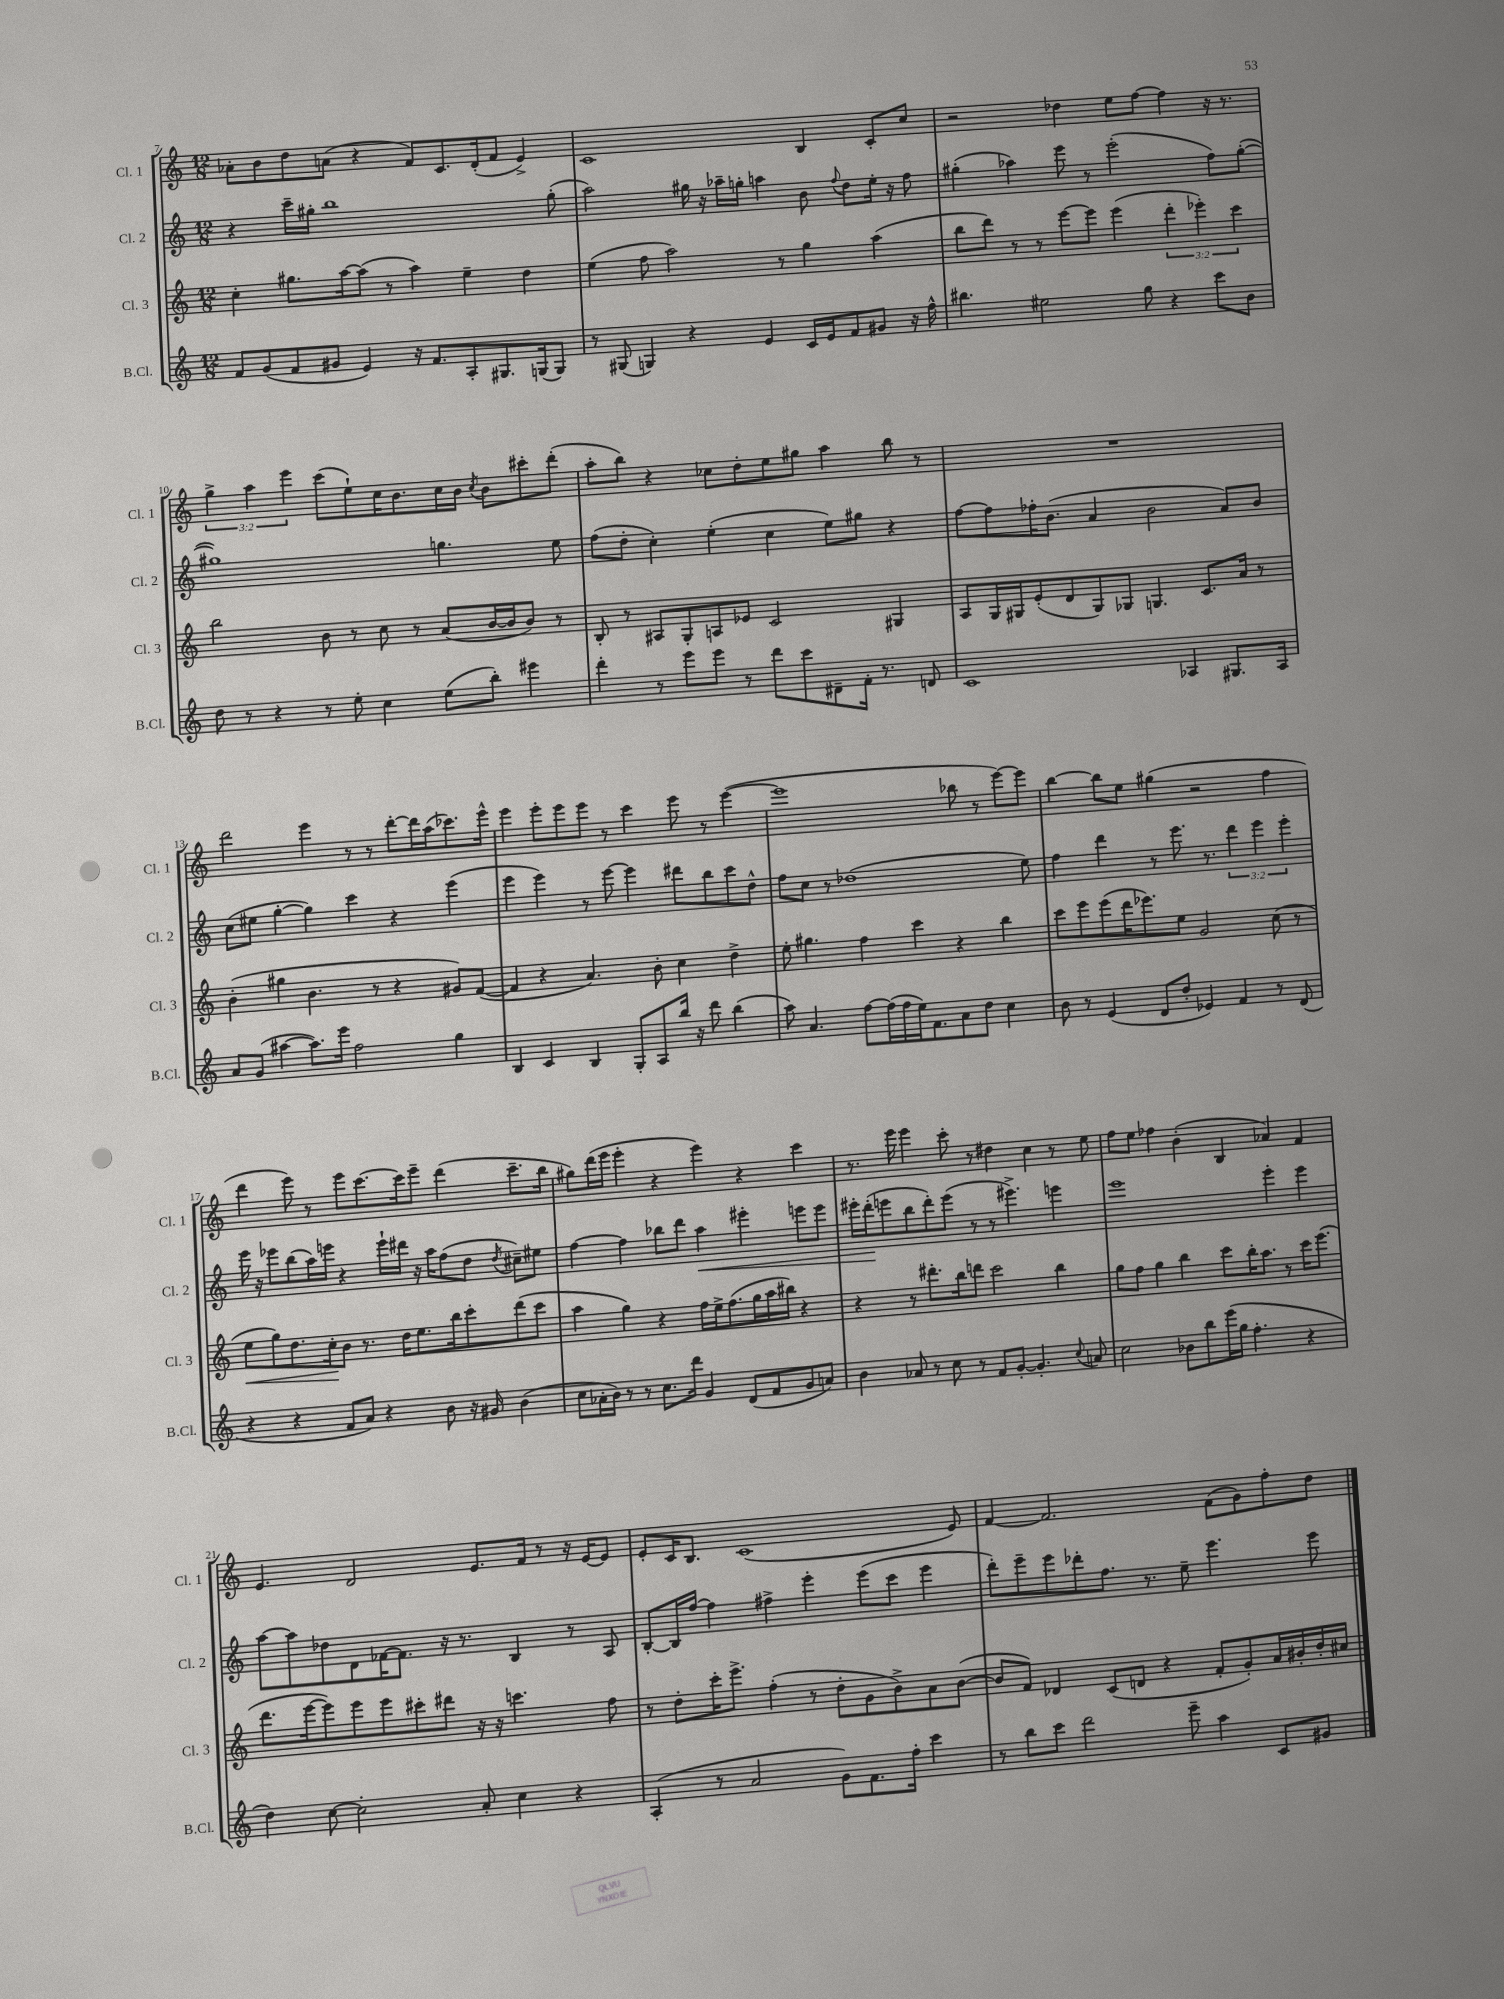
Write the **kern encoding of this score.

**kern	**kern	**dynam	**kern	**dynam	**kern
*part4	*part3	*part3	*part2	*part2	*part1
*staff4	*staff3	*staff3	*staff2	*staff2	*staff1
*I"B.Cl.	*I"Cl. 3	*	*I"Cl. 2	*	*I"Cl. 1
*I'B.Cl.	*I'Cl. 3	*	*I'Cl. 2	*	*I'Cl. 1
*clefG2	*clefG2	*	*clefG2	*	*clefG2
*k[]	*k[]	*	*k[]	*	*k[]
*M12/8	*M12/8	*	*M12/8	*	*M12/8
=7	=7	=7	=7	=7	=7
8f/L	4cc'\	.	4r	.	8a-X'\L
(8g/	.	.	.	.	8b\
8f/	8.gg#X\L	.	16ccc~\LL	.	8dd\
.	.	.	16gg#X'\JJ	.	.
8g#X/J	.	.	1bb	.	(8an\J
.	[16aa\k	.	.	.	.
4e/)	(8aa\J]	.	.	.	4r
.	8r	.	.	.	.
16r	4aa\)	.	.	.	8f/L)
8.f/L	.	.	.	.	.
.	.	.	.	.	8.c/
8A'/	4ee~\	.	.	.	.
.	.	.	.	.	(16d'/k
8.G#X/	.	.	.	.	8f/J
.	4dd\	.	.	.	4e^/)
(16Gn/k	.	.	.	.	.
8G/J)	.	.	(8gg#'\	.	.
=8	=8	=8	=8	=8	=8
8r	(4ee\	.	2aa\)	.	1c
(8G#X/	.	.	.	.	.
4Gn/)	8ff\	.	.	.	.
.	2aa\)	.	.	.	.
4r	.	.	16gg#X\	.	.
.	.	.	16r	.	.
.	.	.	16aa-X~\LL	.	.
.	.	.	16ggn'\JJ	.	.
4e/	.	.	4aan\	.	.
.	8r	.	.	.	.
16c/LL	4gg\	.	8b\	.	4B/
16e/J	.	.	.	.	.
.	.	.	8qqff/	.	.
8f/	.	.	8dd\L	.	.
8g#X/J	(4aa\	.	16ee'\Jk	.	8c'/L
.	.	.	16r	.	.
16r	.	.	8ff\	.	8cc/J
16ff^^\	.	.	.	.	.
=9	=9	=9	=9	=9	=9
4.bb#X\	8bb\L	.	(4gg#X'\	.	2r
.	8ddd\J)	.	.	.	.
.	8r	.	4aa-X\)	.	.
2ee#X\	8r	.	.	.	.
.	[8eee\L	.	8eee\	.	4dd-X\
.	8eee\J]	.	8r	.	.
.	(4eee\	.	(2eee'\	.	8ee\L
8gg\	.	.	.	.	[8ff\J
4r	6ddd'\	.	.	.	4ff\]
.	6eee-X'\)	.	.	.	.
8ccc\L	.	.	8ff\L)	.	16r
.	.	.	.	.	8.r
.	6ccc\	.	.	.	.
8b\J	.	.	([8gg#'\J	.	.
!!LO:LB:g=z
=10	=10	=10	=10	=10	=10
8dd\	2bb\	.	1gg#X])	.	6gg^\
8r	.	.	.	.	.
.	.	.	.	.	6aa\
4r	.	.	.	.	.
.	.	.	.	.	6eee\
8r	8b\	.	.	.	(8ccc\L
8ee'\	8r	.	.	.	8ee`\)
4cc\	8cc\	.	.	.	16cc\K
.	.	.	.	.	8.b\
.	8r	.	.	.	.
(8ee\L	(8a/L	.	4.ggn\	.	16cc\L
.	.	.	.	.	16b\JJ
.	.	.	.	.	8qcc/
8bb'\J)	[16b/L	.	.	.	8b\L
.	16b/J]	.	.	.	.
4eee#X\	8b/J)	.	.	.	8ccc#X'\
.	8r	.	8ee\	.	(8ddd'\J
=11	=11	=11	=11	=11	=11
4ddd'\	8B'/	.	(8ff\L	.	8aa'\L
.	8r	.	8dd'\J	.	8bb\J)
8r	8A#X/L	.	4cc'\)	.	4r
8eee\L	8G'/	.	.	.	.
8eee\J	8An/	.	(4ee'\	.	8cc-X\L
8r	8e-X/J	.	.	.	8dd'\
8ddd\L	2c/	.	4cc\	.	8ee\
8ccc\	.	.	.	.	8gg#X\J
8d#X~\	.	.	8ee\L)	.	4aa\
16f'\Jk	.	.	8gg#X\J	.	.
8.r	.	.	.	.	.
.	4G#X/	.	4r	.	8bb\
8dn/	.	.	.	.	8r
=12	=12	=12	=12	=12	=12
1c	8A/L	.	[8ff\L	.	1.r
.	16G/L	.	8ff\]	.	.
.	16G#X/J	.	.	.	.
.	(8e'/	.	16ff-X'\K	.	.
.	.	.	(8.b\J	.	.
.	8d/	.	.	.	.
.	8G#/)	.	4a/	.	.
.	8G-X/J	.	.	.	.
.	4.Gn/	.	2b\	.	.
4A-X/	.	.	.	.	.
.	8.c/L	.	.	.	.
8.G#X/L	.	.	8a/L)	.	.
.	16a/Jk	.	.	.	.
.	8r	.	8b/J	.	.
16A-/Jk	.	.	.	.	.
!!LO:LB:g=z
=13	=13	=13	=13	=13	=13
8a/L	(4b'\	.	(8cc\L	.	2ddd\
(8g/J	.	.	8ee#X\J	.	.
[4aa#X\	4gg#X\	.	[4gg'\	.	.
8.aa#\L])	4.b\	.	4gg\])	.	4eee\
16eee\Jk	.	.	.	.	.
2ff\	.	.	4ccc\	.	8r
.	8r	.	.	.	8r
.	4r	.	4r	.	[8ddd'\L
.	.	.	.	.	16ddd\L]
.	.	.	.	.	(16aa\J
4gg\	8g#X/L)	.	(4eee\	.	8.ccc-X\)
.	([8f/J	.	.	.	.
.	.	.	.	.	16eee^^\Jk
=14	=14	=14	=14	=14	=14
4B/	4f/]	.	4eee\	.	4eee\
4c/	4r	.	4eee\)	.	8eee'\L
.	.	.	.	.	8eee\
4B/	4.a/)	.	8r	.	8eee\J
.	.	.	[8eee\	.	8r
8G'/L	.	.	4eee\]	.	4ccc\
8A/	8b'\	.	.	.	.
16bb/Jk	4cc\	.	8ddd#X\L	.	8eee\
16r	.	.	.	.	.
8ddd\	.	.	8bb\	.	8r
(4bb\	4dd^\	.	8ccc\	.	([4eee\
.	.	.	8dd^^\J	.	.
=15	=15	=15	=15	=15	=15
8aa\)	8ee'\	.	8ff\L	.	1eee]
4.a/	4.gg#X\	.	8cc\J	.	.
.	.	.	8r	.	.
.	.	.	(1dd-X	.	.
[8ff\L	4ff\	.	.	.	.
(16ff\L]	.	.	.	.	.
16ff\	.	.	.	.	.
16ee\J)	4ccc\	.	.	.	.
8.f\	.	.	.	.	.
8a\	4r	.	.	.	8bb-X\
8dd\J	.	.	.	.	8r
4cc\	4bb\	.	.	.	[8eee\L)
.	.	.	8ee\)	.	8eee\J]
=16	=16	=16	=16	=16	=16
8b\	8ccc\L	.	4ff\	.	[4bb\
8r	8eee\	.	.	.	.
(4e/	(8eee\	.	4ddd\	.	8bb\L]
.	16ddd\K	.	.	.	8ee\J
.	8.eee-X\)	.	.	.	.
8d/L	.	.	8r	.	(4gg#X\
8dd'/J	8ee\J	.	8.eee\	.	.
4e-X/)	2g/	.	.	.	2r
.	.	.	8.r	.	.
4f/	.	.	6ddd\	.	.
.	.	.	6eee\	.	.
8r	(8cc\	.	.	.	4ff\
.	.	.	6eee'\	.	.
(8d/	8r	.	.	.	.
!!LO:LB:g=z
=17	=17	=17	=17	=17	=17
!	!	!LO:HP:b	!	!	!
4r	8ee\L	<	16eee\	.	4ddd\
.	.	.	16r	.	.
.	8gg\)	.	8eee-X\L	.	.
4r	8.dd\	.	(8bb\	.	8eee\)
.	.	.	16aa\L)	.	8r
.	16cc'\k	.	16eeen\JJ	.	.
8f/L	8b\J	[	4r	.	8eee\L
8a/J)	8.r	.	.	.	[8.ccc\
4r	.	.	16eee`\LL	.	.
.	16dd\KL	.	16ddd#X\JJ	.	16ccc\k]
.	8.ee\	.	16r	.	8eee~\J
.	.	.	16aa\KL	.	.
8b\	.	.	(8ff\	.	(4ddd\
.	16bb\k	.	.	.	.
16r	8ccc'\	.	8dd\J	.	.
16g#X/	.	.	.	.	.
.	.	.	8qdd/	.	.
(4b\	(8ddd\	.	8cc#X~\L)	.	8.ccc~\L
.	8ccc\J	.	8ee#X\J	.	.
.	.	.	.	.	16bb\Jk
=18	=18	=18	=18	=18	=18
8cc\L	4aa\	.	[4ff\	.	8gg#X\L)
16a-X'\L	.	.	.	.	(16ddd\L
16b\JJ)	.	.	.	.	16eee\JJ
8r	4gg\)	.	4ff\]	.	4eee'\
8r	.	.	.	.	.
8.cc\L	4r	.	8bb-X\L	.	4r
.	.	.	8ddd\J	.	.
16ddd\Jk	.	.	.	.	.
!	!	!	!	!LO:HP:b	!
4g/	16ff\LL	.	4aa\	<	4eee\)
.	16ee^\J	.	.	.	.
.	(8.ff\	.	.	.	.
(8d/L	.	.	4eee#X'\	.	4r
.	16gg\L	.	.	.	.
8f/	16aa\	.	.	.	.
.	16bb#X\JJ)	.	.	.	.
8g/	4r	.	8eeen\L	.	4ccc\
8an/J)	.	.	8eee\J	.	.
=19	=19	=19	=19	=19	=19
4b\	4r	.	16eee#X'\LL	.	8.r
.	.	.	(16ddd'\J	.	.
.	.	.	8eeen\	[	.
.	.	.	.	.	16eee\
8a-X/	8r	.	8bb\	.	4eee\
8r	8.ddd#X'\L	.	8ddd'\)	.	.
8cc\	.	.	(8eee\J	.	8ccc'\
.	16bb\k	.	.	.	.
8r	8dddn\J	.	8r	.	8r
8f/L	2ccc\	.	8r	.	4dd#X\
[8g'/J	.	.	4.eee#X^\)	.	.
4.g'/]	.	.	.	.	4cc\
.	4bb\	.	4eeen\	.	8r
8qqcc/	.	.	.	.	.
8an/	.	.	.	.	8ee\
=20	=20	=20	=20	=20	=20
2cc\	8gg\L	.	1eee	.	8ff\L
.	8ff\J	.	.	.	8ee\J
.	4gg\	.	.	.	4ff-X\
8b-X\L	4bb\	.	.	.	(4b'\
8bb\	.	.	.	.	.
(16eee\L	8ccc\L	.	.	.	4B/
16gg\JJ	.	.	.	.	.
4.ff'\	16bb'\K	.	.	.	.
.	8.aa\J	.	.	.	.
.	.	.	4eee'\	.	4a-X/)
.	8r	.	.	.	.
4r	16ccc\KL	.	4eee\	.	4f/
.	(8.eee\J	.	.	.	.
!!LO:LB:g=z
=21	=21	=21	=21	=21	=21
4dd\)	8.ddd\L	.	[8aa\L	.	4.e/
.	.	.	8aa\]	.	.
.	[16eee\k	.	.	.	.
[8cc\	8eee\])	.	8dd-X\	.	.
2cc'\]	8eee\	.	8d\	.	2d/
.	8eee\	.	[16f-X\K	.	.
.	.	.	8.f-\J]	.	.
.	8ccc#X'\	.	.	.	.
.	8ddd#X\J	.	16r	.	.
.	.	.	8.r	.	.
8a'/	16r	.	.	.	8.e/L
.	16r	.	.	.	.
4cc\	4.cccn\	.	4B/	.	.
.	.	.	.	.	16f/Jk
.	.	.	.	.	8r
4r	.	.	8r	.	16r
.	.	.	.	.	[16e/KL
.	8ff\	.	8A/	.	8e/J]
=22	=22	=22	=22	=22	=22
(4A'/	8r	.	[8B'/L	.	8e'/L
.	8dd'\L	.	16B/L]	.	16c/K
.	.	.	[16ff/JJ	.	8.B/J
8r	16ccc'\K	.	4ff\]	.	.
.	8.eee^\J	.	.	.	.
2a/	.	.	.	.	(1c
.	(4ff'\	.	4ff#X^\	.	.
.	8r	.	4eee'\	.	.
8g\L)	8dd'\L	.	.	.	.
8.f\	8g\	.	(8eee\L	.	.
.	8b^\)	.	8ccc\J	.	.
16ff'\Jk	.	.	.	.	.
4ccc\	8a\	.	4eee\	.	.
.	([8b\J	.	.	.	8e/)
=23	=23	=23	=23	=23	=23
8r	8b/L]	.	8ddd'\L)	.	[4f/
8bb\L	8f/J)	.	8eee~\	.	.
8ccc\J	4d-X/	.	8eee\	.	2.f/]
2ddd\	.	.	8ddd-X'\	.	.
.	(8c/L	.	8.ff\J	.	.
.	8dn/J	.	.	.	.
.	.	.	8.r	.	.
.	4r	.	.	.	.
8eee~\	.	.	8ee~\	.	.
4aa\	8f'/L	.	4.eee\	.	(8f\L
.	8g'/)	.	.	.	8g\)
8c/L	16a/L	.	.	.	8ff'\
.	16b#X'/	.	.	.	.
8g#X/J	16dd'/	.	8eee\	.	8dd\J
.	16cc#X/JJ	.	.	.	.
==	==	==	==	==	==
*-	*-	*-	*-	*-	*-
